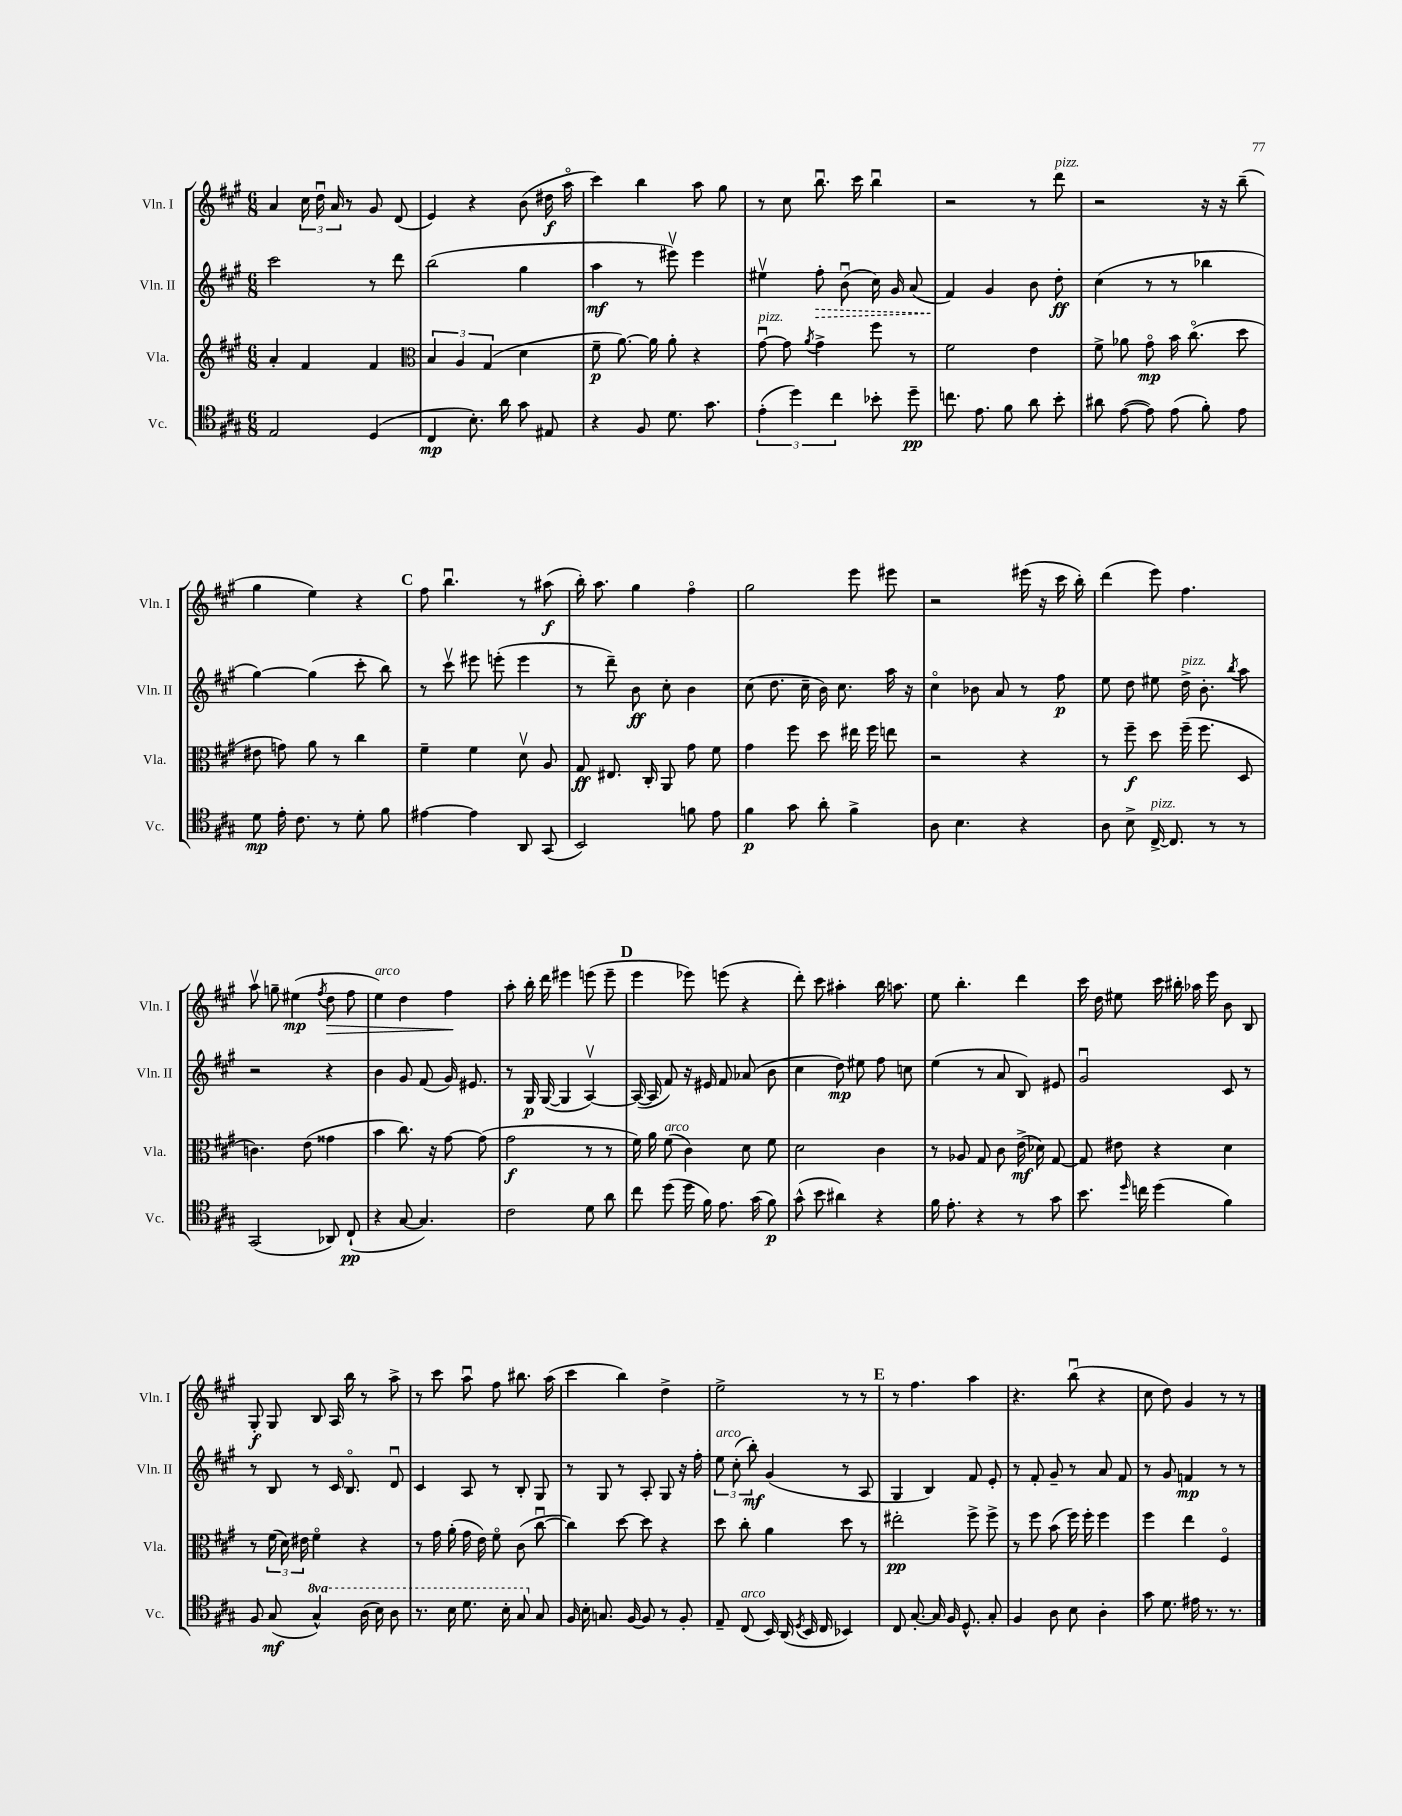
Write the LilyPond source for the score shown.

<<
\new StaffGroup <<
\new Staff = "s0" \with { instrumentName = "Vln. I" shortInstrumentName = "Vln. I" } {
    \clef treble \key a \major \numericTimeSignature \time 6/8
    \autoBeamOff a'4 \tuplet 3/2 { cis''16 d''16\downbow a'16 } r8 gis'8 d'8( |
    e'4) r4 b'8( dis''16\f a''16\flageolet |
    cis'''4) b''4 a''8 gis''8 |
    r8 cis''8 b''8.\downbow cis'''16 b''4\downbow |
    r2 r8 d'''8^\markup { \italic "pizz." } |
    r2 r16 r16 b''8--( |
    gis''4 e''4) r4 |
    \mark \markup { \bold "C" } fis''8 b''4.\downbow r8 ais''8\f( |
    b''16-.) a''8. gis''4 fis''4\flageolet |
    gis''2 e'''8 eis'''8 |
    r2 eis'''16( r16 cis'''16 b''16-.) |
    d'''4( e'''8) fis''4. |
    a''8\upbow g''8-- eis''4\mp( \acciaccatura { fis''8 } d''8\> fis''8 |
    e''4^\markup { \italic "arco" }) d''4 fis''4\! |
    a''8-. b''16-. d'''16 eis'''4 e'''8( e'''8-- |
    \mark \markup { \bold "D" } e'''4 ees'''8) e'''8( r4 |
    d'''8-.) cis'''8 ais''4-. b''16 a''8. |
    e''8 b''4.-. d'''4 |
    cis'''16 d''16 eis''8 cis'''16 bis''16-. aes''16 e'''16 b'8 b8 |
    gis8-.\f gis8 b8 a16 b''16 r8 a''8-> |
    r8 cis'''8 a''8\downbow fis''8 bis''8. a''16( |
    cis'''4 b''4) d''4-> |
    e''2-> r8 r8 |
    \mark \markup { \bold "E" } r8 fis''4. a''4 |
    r4. b''8\downbow( r4 |
    cis''8 d''8) gis'4 r8 r8 \bar "|." |
}
\new Staff = "s1" \with { instrumentName = "Vln. II" shortInstrumentName = "Vln. II" } {
    \clef treble \key a \major \numericTimeSignature \time 6/8
    \autoBeamOff cis'''2 r8 d'''8 |
    b''2( gis''4 |
    a''4\mf r8 eis'''8\upbow) eis'''4 |
    eis''4\upbow \once \override Hairpin.style = #'dashed-line fis''8-.\> b'8\downbow( cis''16) gis'16 a'8( |
    fis'4\!) gis'4 b'8 d''8-.\ff |
    cis''4( r8 r8 bes''4 |
    gis''4~) gis''4( cis'''8-. b''8) |
    \mark \markup { \bold "C" } r8 cis'''8\upbow eis'''8 e'''8-.( e'''4 |
    r8 d'''8--) b'8\ff cis''8-. b'4 |
    cis''8( d''8. cis''16-- b'16) cis''8. a''16 r16 |
    cis''4\flageolet bes'8 a'8 r8 fis''8\p |
    e''8 d''8 eis''8 d''16->^\markup { \italic "pizz." } b'8.-. \acciaccatura { b''8 } a''8 |
    r2 r4 |
    b'4 gis'8 fis'8( gis'16) eis'8. |
    r8 gis16\p gis16~( gis4 a4~\upbow) |
    \mark \markup { \bold "D" } a16~( a16 fis'8) r16 eis'16 fis'8 aes'8( b'8 |
    cis''4 d''8\mp) eis''8 fis''8 c''8 |
    e''4( r8 a'8 b8) eis'8 |
    gis'2\downbow cis'8 r8 |
    r8 b8 r8 cis'16 b8.\flageolet d'8\downbow |
    cis'4 a8 r8 b8-. gis8 |
    r8 gis8 r8 a8-. gis8 r16 fis''16-. |
    \tuplet 3/2 { e''8^\markup { \italic "arco" } cis''8-.( b''8-.\mf) } gis'4( r8 a8 |
    \mark \markup { \bold "E" } gis4 b4) fis'8 e'8-. |
    r8 fis'8-. gis'8-- r8 a'8 fis'8 |
    r8 gis'8 f'4\mp r8 r8 \bar "|." |
}
\new Staff = "s2" \with { instrumentName = "Vla." shortInstrumentName = "Vla." } {
    \clef treble \key a \major \numericTimeSignature \time 6/8
    \autoBeamOff a'4-. fis'4 fis'4 |
    \clef alto \tuplet 3/2 { b4 a4 gis4( } d'4 |
    fis'8--\p a'8.~) a'16 a'8-. r4 |
    gis'8~\downbow^\markup { \italic "pizz." } gis'8 \acciaccatura { a'8 } gis'4-> fis''8 r8 |
    fis'2 e'4 |
    fis'8-> aes'8 gis'8\flageolet\mp b'16 cis''8.\flageolet( d''8 |
    eis'8 g'8) a'8 r8 cis''4 |
    \mark \markup { \bold "C" } fis'4-- fis'4 d'8\upbow a8 |
    gis8\ff eis8. cis16-. a,8 gis'8 fis'8 |
    gis'4 fis''8 d''8 eis''16 fis''16 e''8 |
    r2 r4 |
    r8 fis''8--\f d''8 fis''16--( fis''8. d8 |
    c'4.) e'8( gisis'4 |
    b'4 cis''8.) r16 gis'8~ gis'8( |
    gis'2\f r8 r8 |
    \mark \markup { \bold "D" } fis'16) a'16 fis'8^\markup { \italic "arco" }( cis'4) d'8 fis'8 |
    d'2 cis'4 |
    r8 aes8 gis8 cis'8 e'16->\mf( des'16) gis8~ |
    gis8 eis'8 r4 d'4 |
    r8 \tuplet 3/2 { fis'16( d'16) eis'16 } fis'4\flageolet r4 |
    r8 gis'16 a'16-.( gis'16 e'16) fis'8\flageolet cis'8( cis''8~\downbow |
    cis''4) d''8~ d''8 r4 |
    d''8 cis''8-. a'4 d''8 r8 |
    \mark \markup { \bold "E" } eis''2-.\pp fis''8-> fis''8-> |
    r8 fis''8 b'8( fis''16) fis''16-. fis''4 |
    fis''4 e''4 fis4\flageolet \bar "|." |
}
\new Staff = "s3" \with { instrumentName = "Vc." shortInstrumentName = "Vc." } {
    \clef tenor \key a \major \numericTimeSignature \time 6/8 \set Staff.ottavationMarkups = #ottavation-simple-ordinals
    \autoBeamOff e2 d4( |
    cis4\mp b8.-.) a'16 gis'8 eis8 |
    r4 fis8 d'8. gis'8. |
    \tuplet 3/2 { e'4-.( d''4) cis''4 } bes'8-. d''8--\pp |
    c''8. e'8. fis'8 a'8 b'8-. |
    ais'8 e'8~( e'8) e'8( fis'8-.) e'8 |
    d'8\mp e'16-. cis'8. r8 d'8-. fis'8 |
    \mark \markup { \bold "C" } eis'4~ eis'4 a,8 gis,8( |
    b,2) f'8 e'8 |
    fis'4\p gis'8 a'8-. fis'4-> |
    a8 b4. r4 |
    a8 b8-> cis16~->^\markup { \italic "pizz." } cis8. r8 r8 |
    gis,2( aes,8) cis8-!\pp( |
    r4 gis8~ gis4.) |
    cis'2 d'8 a'8 |
    \mark \markup { \bold "D" } cis''8 d''8( d''16 fis'16) e'8. gis'16( fis'8\p) |
    gis'8-^( b'8 ais'4) r4 |
    fis'16 e'8.-. r4 r8 gis'8 |
    b'8. \grace { d''16 } c''16 d''4( fis'4) |
    fis8 gis8\mf( \ottava #1 gis'4-^) a'16( b'16) a'8 |
    r8. b'16 d''8. b'16-. gis'8 \ottava #0 gis8 |
    fis16 b16-. g8. fis16~ fis8 r8 fis8-. |
    e8-- cis8^\markup { \italic "arco" }( b,16) a,16( \acciaccatura { d8 } b,16 cis16 bes,4) |
    \mark \markup { \bold "E" } cis8 gis8.~-. gis16 fis16 d8.-^ gis8-. |
    fis4 a8 b8 a4-. |
    gis'8 d'8. eis'16 r8. r8. \bar "|." |
}
>>
>>
\layout { \context { \Score \remove "Bar_number_engraver" } }
